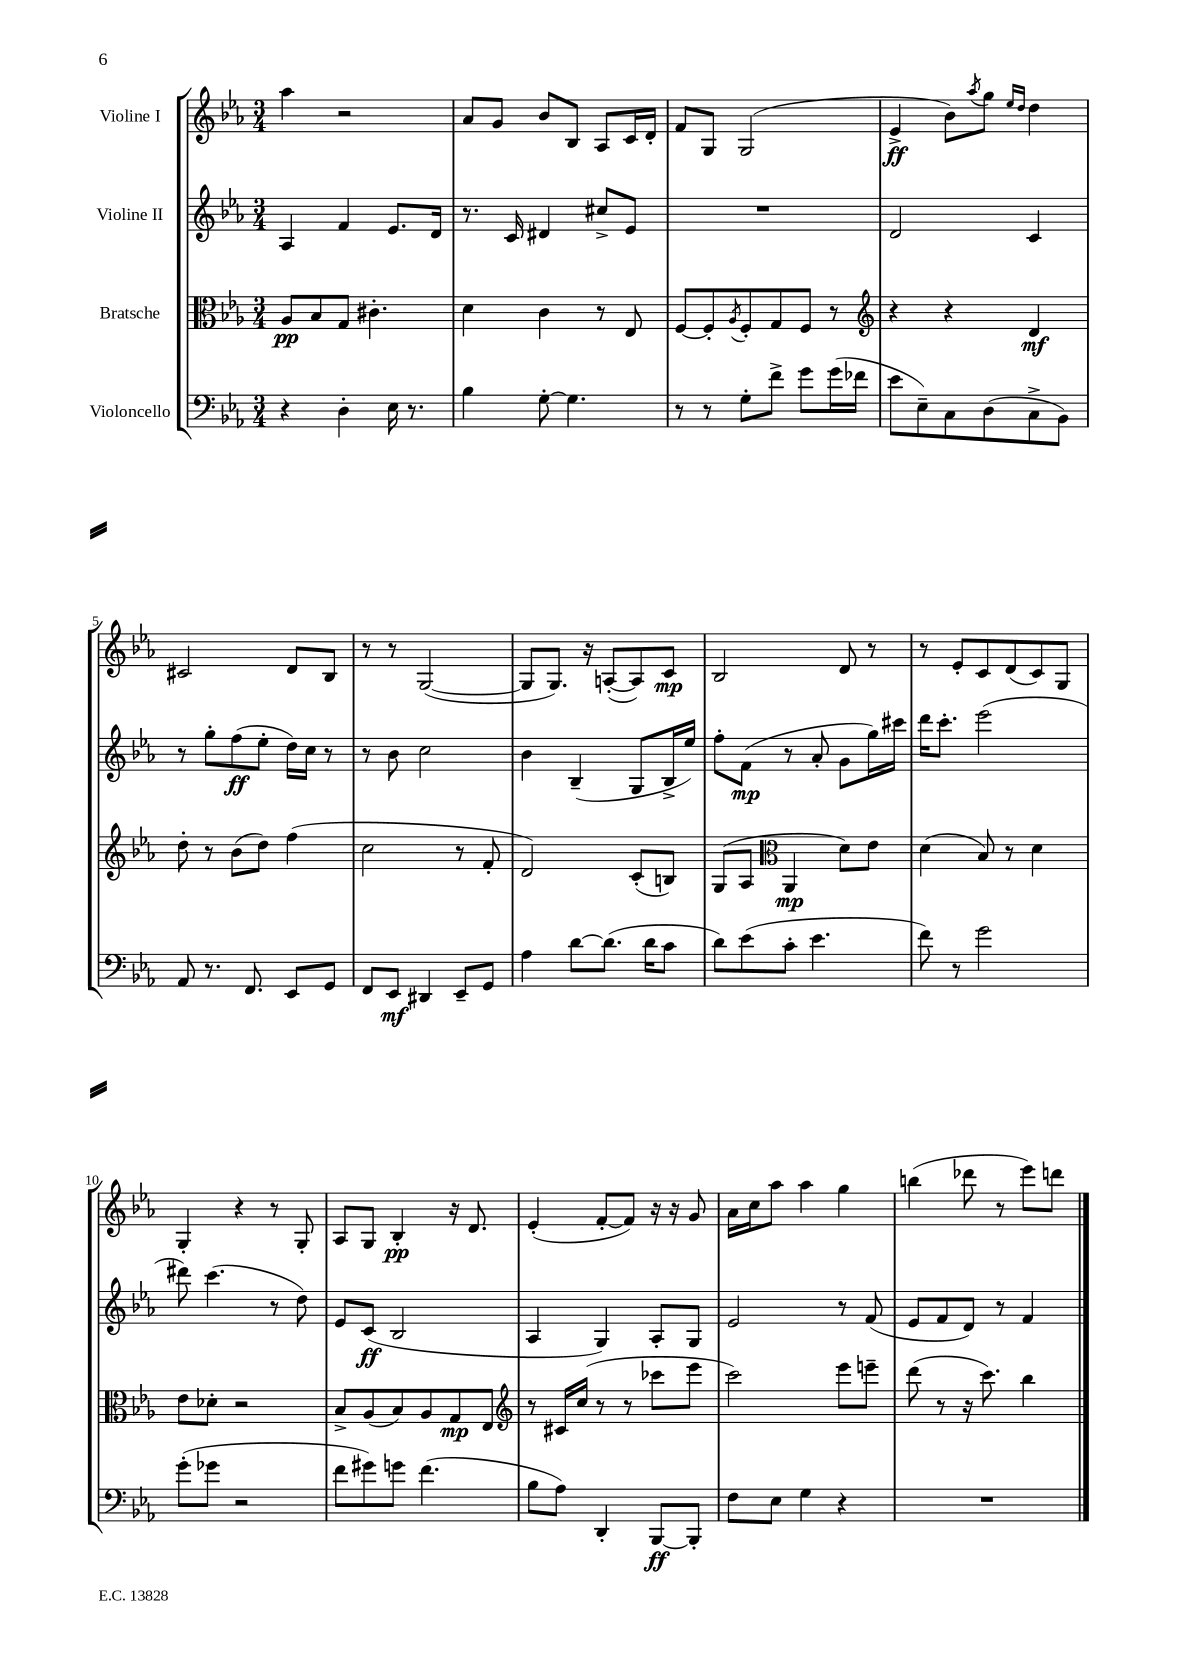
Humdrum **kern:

**kern	**kern	**kern	**kern
*staff4	*staff3	*staff2	*staff1
*clefF4	*clefC3	*clefG2	*clefG2
*k[b-e-a-]	*k[b-e-a-]	*k[b-e-a-]	*k[b-e-a-]
*M3/4	*M3/4	*M3/4	*M3/4
4r	8A-/L	4A-/	4aa-\
.	8B-/	.	.
4D'\	8G/J	4f/	2r
.	4.c#'\	.	.
16E-\	.	8.e-/L	.
8.r	.	.	.
.	.	16d/Jk	.
=	=	=	=
4B-\	4d\	8.r	8a-/L
.	.	.	8g/J
.	.	16c/	.
[8G'\	4c\	4d#/	8b-/L
4.G\]	.	.	8B-/J
.	8r	8cc#^/L	8A-/L
.	8E-/	8e-/J	16c/L
.	.	.	16d'/JJ
=	=	=	=
8r	[8F/L	2.r	8f/L
8r	8F'/]	.	8G/J
.	8qA-/	.	.
8G'\L	8F'/	.	(2G/
8f^\J	8G/	.	.
8g\L	8F/J	.	.
(16g\L	8r	.	.
16f-\JJ	.	.	.
=	=	=	=
*	*clefG2	*	*
8e-\L	4r	2d/	4e-^/
8E-~\)	.	.	.
8C\	4r	.	8b-\L)
.	.	.	8qaa-/
(8D\	.	.	8gg\J
.	.	.	16qqee-/LL
.	.	.	16qqdd/JJ
8C^\	4d/	4c/	4dd\
8BB-\J)	.	.	.
=	=	=	=
8AA-/	8dd'\	8r	2c#/
8.r	8r	8gg'\L	.
.	(8b-\L	(8ff\	.
8.FF/	.	.	.
.	8dd\J)	8ee-'\J	.
8EE-/L	(4ff\	16dd\LL)	8d/L
.	.	16cc\JJ	.
8GG/J	.	8r	8B-/J
=	=	=	=
8FF/L	2cc\	8r	8r
8EE-/J	.	8b-\	8r
4DD#/	.	2cc\	([2G/
8EE-~/L	8r	.	.
8GG/J	8f'/	.	.
=	=	=	=
4A-\	2d/)	4b-\	8G/]L
.	.	.	8.G/J)
[8d\L	.	(4B-~/	.
.	.	.	16r
(8.d\]J	.	.	([8A'/L
.	(8c'/L	8G/L	8A/])
16d\LK	.	.	.
8c\J	8B/J)	16B-^/L	8c/J
.	.	16ee-/JJ)	.
=	=	=	=
8d\L)	(8G/L	8ff'\L	2B-/
(8e-\	8A-/J	(8f\J	.
*	*clefC3	*	*
8c'\J	4AA-/	8r	.
4.e-\	.	8a-'/	.
.	8d\L)	8g\L	8d/
.	8e-\J	16gg\L)	8r
.	.	16ccc#\JJ	.
=	=	=	=
8f\)	(4d\	16ddd\LK	8r
.	.	8.ccc'\J	.
8r	.	.	8e-'/L
2g\	8B-/)	(2eee-\	8c/
.	8r	.	(8d/
.	4d\	.	8c/)
.	.	.	8G/J
=	=	=	=
(8g'\L	8e-\L	8ddd#\)	4G'/
8g-\J	8d-'\J	(4.ccc\	.
2r	2r	.	4r
.	.	8r	8r
.	.	8dd\)	8G'/
=	=	=	=
8f\L	8B-^/L	8e-/L	8A-/L
8g#\)	(8A-/	(8c/J	8G/J
8g\J	8B-/)	2B-/	4B-'/
(4.f\	8A-/	.	.
.	8G/	.	16r
.	.	.	8.d/
.	8E-/J	.	.
=	=	=	=
*	*clefG2	*	*
8B-\L	8r	4A-/	(4e-'/
8A-\J)	16c#/LL	.	.
.	(16cc/JJ	.	.
4DD'/	8r	4G/)	[8f'/L
.	8r	.	8f/]J)
[8BBB-/L	8ccc-\L	8A-'/L	16r
.	.	.	16r
8BBB-'/]J	8eee-\J	8G/J	8g/
=	=	=	=
8F\L	2ccc\)	2e-/	16a-\LL
.	.	.	16cc\J
8E-\J	.	.	8aa-\J
4G\	.	.	4aa-\
4r	8eee-\L	8r	4gg\
.	8eee~\J	(8f/	.
=	=	=	=
2.r	(8ddd\	8e-/L	(4bb\
.	8r	8f/	.
.	16r	8d/J)	8ddd-\
.	8.ccc\)	.	.
.	.	8r	8r
.	4bb-\	4f/	8eee-\L)
.	.	.	8ddd\J
==	==	==	==
*-	*-	*-	*-
